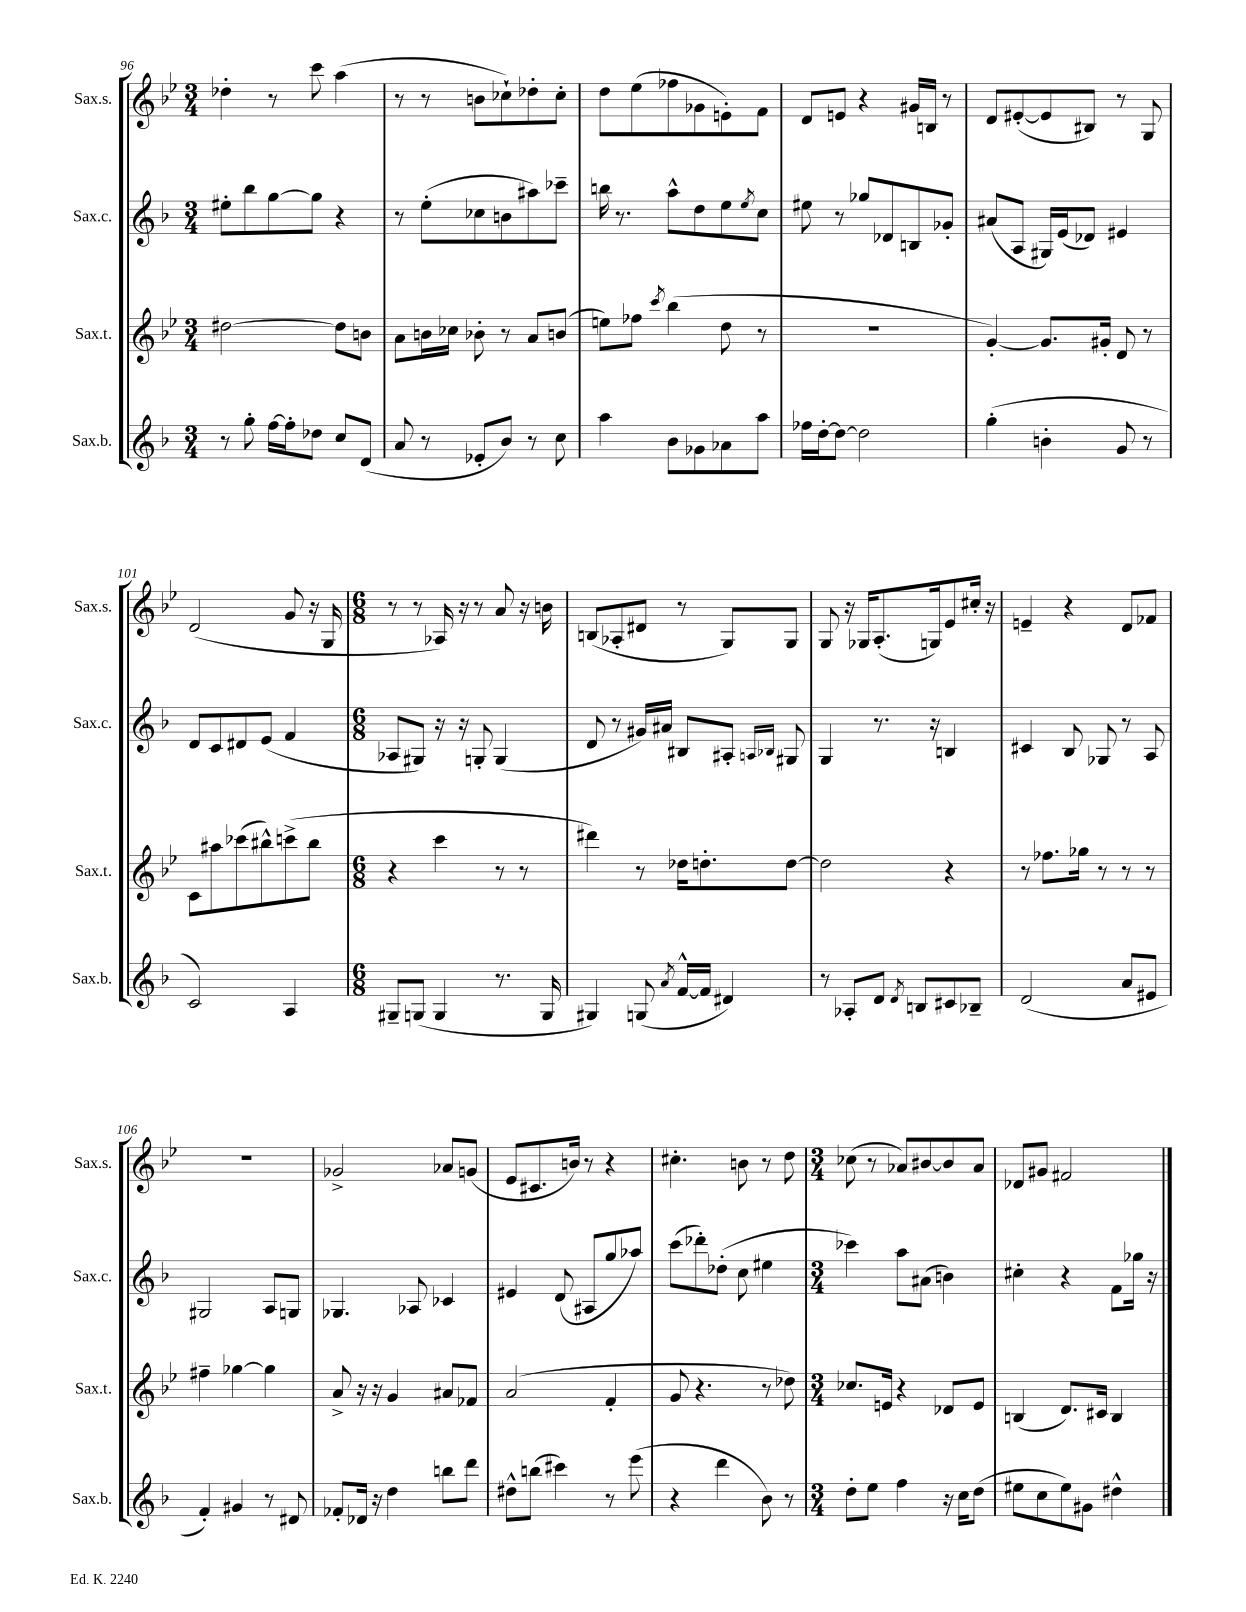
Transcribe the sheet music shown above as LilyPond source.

<<
\new StaffGroup <<
\new Staff = "s0" \with { instrumentName = "Sax.s." shortInstrumentName = "Sax.s." } {
    \clef treble \key bes \major \numericTimeSignature \time 3/4
    des''4-. r8 c'''8 a''4( |
    r8 r8 b'8 ces''8-!) des''8-. ces''8-. |
    d''8 ees''8( fes''8 ges'8 e'8-.) f'8 |
    d'8 e'8 r4 gis'16 b16 r8 |
    d'8 eis'8~-.( eis'8 bis8) r8 g8 |
    d'2( g'8 r16 g16 |
    \numericTimeSignature \time 6/8 r8 r8 aes16) r16 r8 a'8 r16 b'16 |
    b8( aes8-. dis'8 r8 g8) g8 |
    g8 r16 ges16 a8.-.( g16) ees'8 cis''16-. r16 |
    e'4-- r4 d'8 fes'8 |
    R2. |
    ges'2-> aes'8 g'8( |
    ees'8 cis'8. b'16) r8 r4 |
    cis''4.-. b'8 r8 d''8 |
    \numericTimeSignature \time 3/4 ces''8( r8 aes'8) bis'8~ bis'8 aes'8 |
    des'8 gis'8 fis'2 \bar "|." |
}
\new Staff = "s1" \with { instrumentName = "Sax.c." shortInstrumentName = "Sax.c." } {
    \clef treble \key f \major \numericTimeSignature \time 3/4
    eis''8-. bes''8 g''8~ g''8 r4 |
    r8 e''8-.( ces''8 b'8 ais''8) ces'''8-- |
    b''16 r8. a''8-^ d''8 e''8 \acciaccatura { e''8 } c''8 |
    eis''8 r8 ges''8 des'8 b8 ges'8-. |
    ais'8( a8 gis16) e'16( des'8) eis'4 |
    d'8 c'8 dis'8 e'8( f'4 |
    \numericTimeSignature \time 6/8 aes8 gis8) r16 r16 g8-. g4( |
    d'8 r8 gis'16) ais'16 bis8 ais8-. \grace { a16 bes16 } gis8 |
    g4 r8. r16 b4 |
    cis'4 bes8 ges8 r8 a8 |
    gis2 a8 g8 |
    ges4. aes8 ces'4 |
    eis'4 d'8( ais8 g''8 aes''8) |
    c'''8( des'''8-.) des''8-.( c''8 eis''4 |
    \numericTimeSignature \time 3/4 ces'''4) a''8 ais'8( b'4) |
    cis''4-. r4 f'8 ges''16 r16 \bar "|." |
}
\new Staff = "s2" \with { instrumentName = "Sax.t." shortInstrumentName = "Sax.t." } {
    \clef treble \key bes \major \numericTimeSignature \time 3/4
    dis''2~ dis''8 b'8 |
    a'8 b'16 ces''16 bes'8-. r8 a'8 b'8( |
    e''8) fes''8 \acciaccatura { c'''8 } bes''4( d''8 r8 |
    R2. |
    g'4~-.) g'8. gis'16-. d'8 r8 |
    c'8 ais''8 ces'''8( bis''8-^) c'''8->( bis''8 |
    \numericTimeSignature \time 6/8 r4 c'''4 r8 r8 |
    dis'''4) r8 des''16 d''8.-. d''8~ |
    d''2 r4 |
    r8 fes''8. ges''16 r8 r8 r8 |
    fis''4-- ges''4~ ges''4 |
    a'8-> r16 r16 g'4 ais'8 fes'8 |
    a'2( f'4-. |
    g'8 r4. r8 des''8) |
    \numericTimeSignature \time 3/4 ces''8. e'16 r4 des'8 e'8 |
    b4( d'8.) cis'16 b4 \bar "|." |
}
\new Staff = "s3" \with { instrumentName = "Sax.b." shortInstrumentName = "Sax.b." } {
    \clef treble \key f \major \numericTimeSignature \time 3/4
    r8 g''8-. f''16~ f''16-. des''8 c''8 d'8( |
    a'8 r8 ees'8-. bes'8) r8 c''8 |
    a''4 bes'8 ges'8 aes'8 a''8 |
    fes''16 d''16~-. d''8~ d''2 |
    g''4-.( b'4-. g'8 r8 |
    c'2) a4 |
    \numericTimeSignature \time 6/8 gis8-- g8( g4 r8. g16 |
    gis4) g8( \acciaccatura { a'8 } f'16~-^ f'16 dis'4) |
    r8 aes8-. d'8 \acciaccatura { d'8 } b8 cis'8 bes8-- |
    d'2( a'8 eis'8 |
    f'4-.) gis'4 r8 dis'8 |
    fes'8-. des'16 r16 d''4 b''8 d'''8 |
    dis''8-^ b''8( cis'''4) r8 e'''8( |
    r4 d'''4 bes'8) r8 |
    \numericTimeSignature \time 3/4 d''8-. e''8 f''4 r16 c''16 d''8( |
    eis''8 c''8 eis''8) gis'8 dis''4-^ \bar "|." |
}
>>
>>
\layout { \context { \Score currentBarNumber = #96 } }
